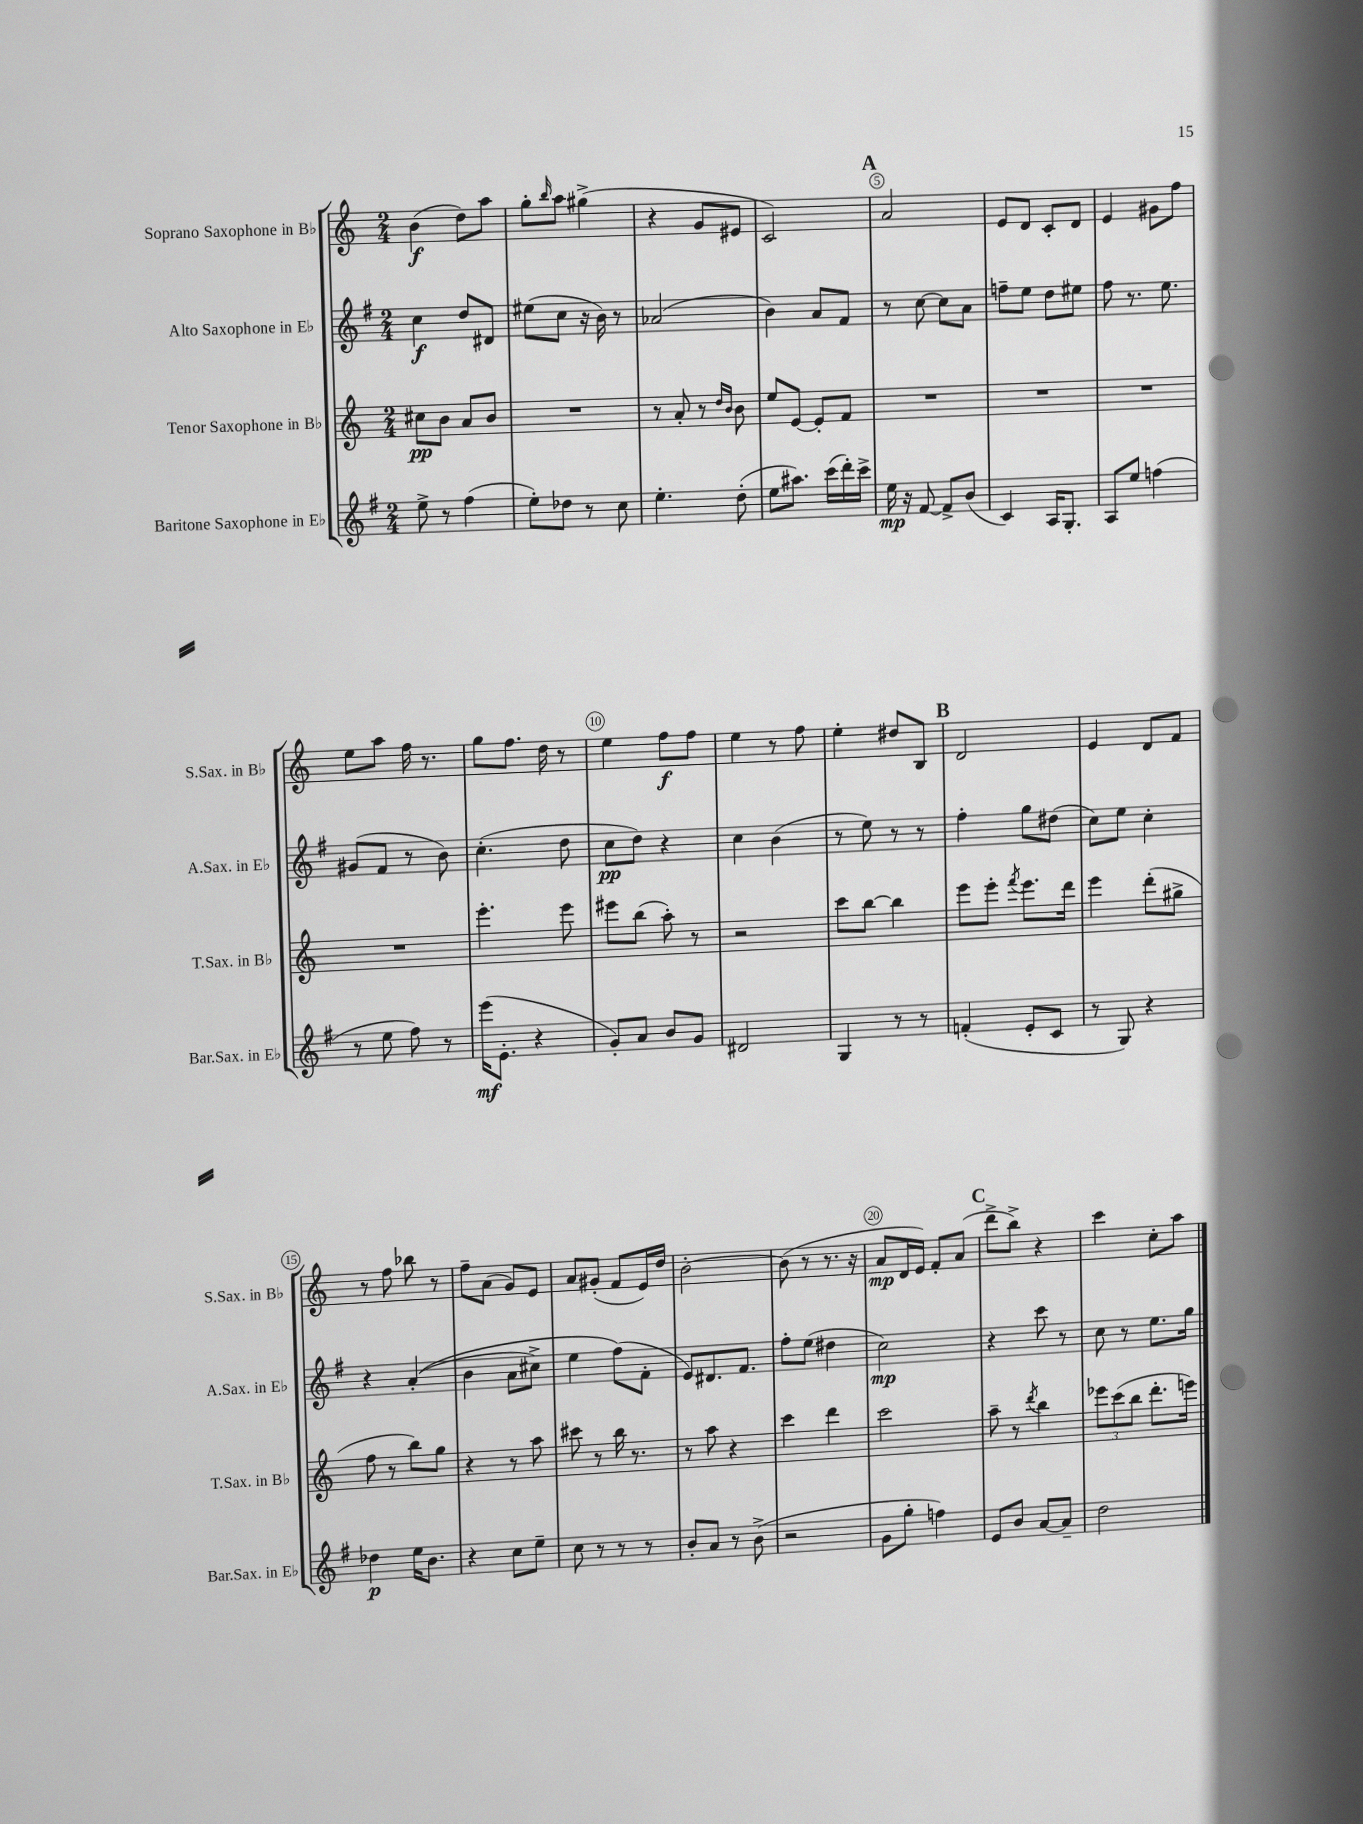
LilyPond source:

<<
\new StaffGroup <<
\new Staff = "s0" \with { instrumentName = "Soprano Saxophone in Bb" shortInstrumentName = "S.Sax. in Bb" } {
    \clef treble \key c \major \numericTimeSignature \time 2/4
    b'4\f( d''8) a''8 |
    g''8-. \grace { b''16 } a''8 gis''4->( |
    r4 g'8 eis'8 |
    c'2) |
    \mark \markup { \bold "A" } a'2 |
    e'8 d'8 c'8-. d'8 |
    e'4 gis'8 f''8 |
    e''8 a''8 f''16 r8. |
    g''8 f''8. d''16 r8 |
    e''4 f''8\f f''8 |
    e''4 r8 f''8 |
    e''4-. dis''8 b8 |
    \mark \markup { \bold "B" } d'2 |
    e'4 d'8 f'8 |
    r8 f''8 bes''8 r8 |
    f''8-- a'8( g'8) e'8 |
    a'8 gis'8-.( f'8 e'16) d''16 |
    b'2~-. |
    b'8( r8 r8. r16 |
    a'8\mp d'16 e'16) f'8-. a'8( |
    \mark \markup { \bold "C" } d'''8-> b''8->) r4 |
    c'''4 c''8-. a''8 \bar "|." |
}
\new Staff = "s1" \with { instrumentName = "Alto Saxophone in Eb" shortInstrumentName = "A.Sax. in Eb" } {
    \clef treble \key g \major \numericTimeSignature \time 2/4
    c''4\f d''8 dis'8 |
    eis''8( c''8 r16 b'16) r8 |
    aes'2( |
    b'4) a'8 fis'8 |
    \mark \markup { \bold "A" } r8 c''8~ c''8 a'8 |
    f''8-- e''8 d''8 eis''8 |
    fis''8 r8. e''8. |
    gis'8( fis'8 r8 b'8) |
    c''4.-.( d''8 |
    c''8\pp d''8) r4 |
    c''4 b'4( |
    r8 e''8) r8 r8 |
    \mark \markup { \bold "B" } fis''4-. g''8 dis''8( |
    c''8) e''8 c''4-. |
    r4 a'4-.(\( |
    b'4 a'8 cis''8->) |
    e''4 fis''8(\) fis'8-. |
    e'8) dis'8. fis'8. |
    fis''8-. e''8( dis''4 |
    c''2\mp) |
    \mark \markup { \bold "C" } r4 c'''8 r8 |
    c''8 r8 e''8. g''16 \bar "|." |
}
\new Staff = "s2" \with { instrumentName = "Tenor Saxophone in Bb" shortInstrumentName = "T.Sax. in Bb" } {
    \clef treble \key c \major \numericTimeSignature \time 2/4
    cis''8\pp b'8 a'8 b'8 |
    R2 |
    r8 a'8-. r8 \grace { d''16 b'16 } b'8 |
    e''8 e'8~ e'8-. f'8 |
    \mark \markup { \bold "A" } R2 |
    R2 |
    R2 |
    R2 |
    e'''4.-. e'''8 |
    eis'''8 b''8( a''8-.) r8 |
    r2 |
    c'''8 b''8~ b''4 |
    \mark \markup { \bold "B" } e'''8 e'''8-. \acciaccatura { f'''8 } e'''8. d'''16 |
    e'''4 d'''8-.( gis''8-> |
    f''8 r8 b''8) g''8 |
    r4 r8 a''8 |
    cis'''8 r8 b''16 r8. |
    r8 a''8 r4 |
    c'''4 d'''4 |
    c'''2 |
    \mark \markup { \bold "C" } a''8-- r8 \acciaccatura { d'''8 } b''4 |
    \tuplet 3/2 { ees'''8 c'''8( b''8 } d'''8.-. e'''16) \bar "|." |
}
\new Staff = "s3" \with { instrumentName = "Baritone Saxophone in Eb" shortInstrumentName = "Bar.Sax. in Eb" } {
    \clef treble \key g \major \numericTimeSignature \time 2/4
    e''8-> r8 fis''4( |
    e''8-.) des''8 r8 c''8 |
    e''4.-. d''8-.( |
    e''8 ais''8.) c'''16( d'''16-.) c'''16-> |
    \mark \markup { \bold "A" } e''16\mp r16 fis'8~ fis'8-> b'8( |
    c'4) a16 g8.-. |
    a8 e''8 f''4( |
    r8 e''8 fis''8) r8 |
    e'''16\mf( e'8.-. r4 |
    g'8-.) a'8 b'8 g'8 |
    dis'2 |
    g4 r8 r8 |
    \mark \markup { \bold "B" } f'4-.( e'8-. c'8 |
    r8 g8) r4 |
    des''4\p e''16 b'8. |
    r4 c''8 e''8-- |
    c''8 r8 r8 r8 |
    b'8-. a'8 r8 b'8->( |
    r2 |
    g'8 g''8-. f''4) |
    \mark \markup { \bold "C" } e'8 b'8 a'8~ a'8-- |
    d''2 \bar "|." |
}
>>
>>
\layout { \context { \Score \override BarNumber.break-visibility = ##(#f #t #t) barNumberVisibility = #(every-nth-bar-number-visible 5) \override BarNumber.stencil = #(make-stencil-circler 0.1 0.3 ly:text-interface::print) } }
